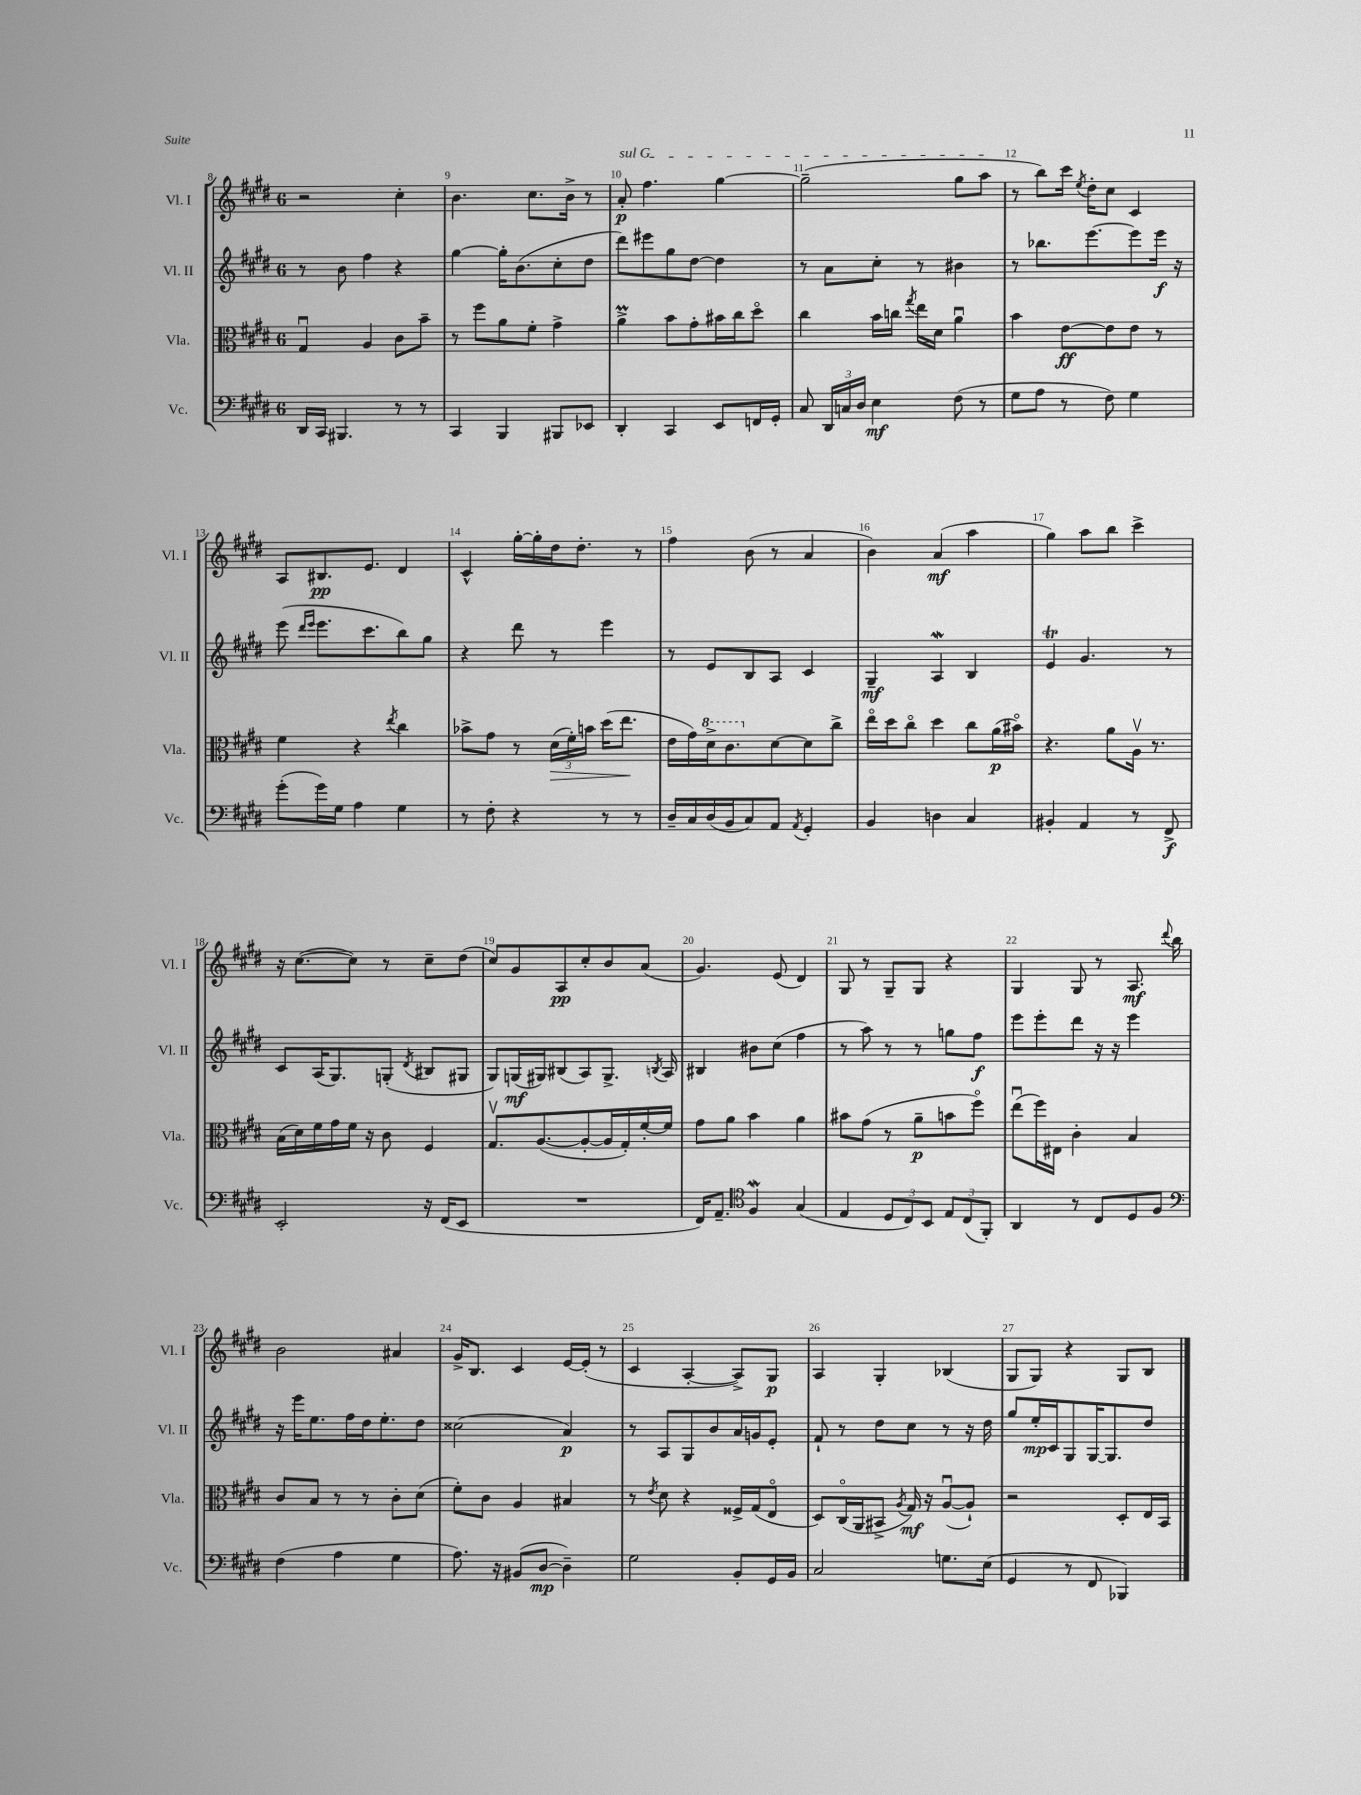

**kern	**kern	**kern	**kern
*staff4	*staff3	*staff2	*staff1
*clefF4	*clefC3	*clefG2	*clefG2
*k[f#c#g#d#]	*k[f#c#g#d#]	*k[f#c#g#d#]	*k[f#c#g#d#]
*M6/8	*M6/8	*M6/8	*M6/8
16DD#/LL	4G#u/	8r	2r
16CC#/JJ	.	.	.
4.BBB#/	.	8b\	.
.	4A/	4ff#\	.
8r	8c#\L	4r	4cc#'\
8r	8b~\J	.	.
=	=	=	=
4CC#/	8r	[4gg#\	4.b\
.	8ff#\L	.	.
4BBB/	8a\	16gg#'\]LK	.
.	.	(8.b\	.
.	8f#'\J	.	8.cc#\L
8BBB#/L	4g#^\	8cc#'\	.
.	.	.	16b^\Jk
8EE-/J	.	8dd#\J	8r
=	=	=	=
4DD#'/	4a^\	8ddd#\L)	8a'/
.	.	8eee#\	4.ff#\
4CC#/	8b\L	8gg#\	.
.	8g#'\	[8dd#\J	.
8EE/L	16b#\L	4dd#\]	[4gg#\
.	16cc#\J	.	.
16FF/L	8dd#o\J	.	.
16GG#'/JJ	.	.	.
=	=	=	=
8C#/	4cc#\	8r	(2gg#~\]
24DD#/LL	.	8a\L	.
24C/	.	.	.
24D#/JJ	.	.	.
4E\	16b\LL	8cc#'\J	.
.	16cc\JJ	.	.
.	8qgg#/	.	.
.	16ee\LL	8r	.
.	16d#\JJ	.	.
(8F#\	4au\	4b#\	8gg#\L
8r	.	.	8aa\J
=	=	=	=
8G#\L	4b\	8r	8r
8A\J	.	8.bb-\L	8bb\L)
8r	[8e\L	.	16ccc#\Jk
.	.	.	8qee/
.	.	[8.eee\	16dd#'\LK
8F#\)	8e\]	.	8cc#\J
4G#\	8e\J	8eee\]	4c#/
.	8r	16eee\Jk	.
.	.	16r	.
=	=	=	=
(8g#'\L	4f#\	(8eee\	8A/L
.	.	16qqddd#/LL	.
.	.	16qqeee/JJ	.
16g#\L)	.	8.eee\L	8.B#/
16G#\JJ	.	.	.
4A\	4r	.	.
.	.	8.ccc#\	8.e/J
.	8qee/	.	.
4G#\	4cc#\	8bb\)	4d#/
.	.	8gg#\J	.
=	=	=	=
8r	8b-^\L	4r	4c#^^/
8F#'\	8g#\J	.	.
4r	8r	8ddd#\	[16gg#'\LL
.	.	.	16gg#'\]
.	(24d#\LL	8r	16dd#\J
.	24f#'\)	.	.
.	.	.	8.dd#'\J
.	24b\JJ	.	.
8r	(16dd#\LK	4eee\	.
.	8.ee\J	.	.
8r	.	.	8r
=	=	=	=
16D#~/LL	16e\LL	8r	4ff#\
16C#/	16g#\)	.	.
(16D#/	16dd#^\J	8e/L	.
16BB/J	8.cc#\	.	.
8C#/)	.	8B/	(8b\
8AA/J	[8d#\	8A/J	8r
8qAA/	.	.	.
4GG#'/	8d#\]	4c#/	4a/
.	8cc#^\J	.	.
=	=	=	=
4BB/	16eeo\LL	4G#~/	4b\)
.	16dd#\J	.	.
.	8cc#o\J	.	.
4D\	4dd#\	4A/	(4a/
4C#/	8cc#\L	4B/	4aa\
.	(16a\L	.	.
.	16b#o\JJ)	.	.
=	=	=	=
4BB#'/	4.r	4e/	4gg#\)
4AA/	.	4.g#/	8aa\L
.	8a\L	.	8bb\J
8r	16Av\Jk	.	4ccc#^\
.	8.r	.	.
8FF#^/	.	8r	.
=	=	=	=
2EE'/	(16B\LL	8c#/L	16r
.	16d#\)	.	([8.cc#\L
.	16f#\	(16A/K	.
.	16g#\	8.G#/)	.
.	16f#\JJ	.	8cc#\]J)
.	16r	.	.
.	8c#\	(8G'/J	8r
.	.	8qd#/	.
16r	4F#/	8B#/L	8cc#~\L
(16FF#/LK	.	.	.
8EE/J	.	8G#/J	(8dd#\J
=	=	=	=
2.r	8.G#v/L	8G#/L)	8cc#/L)
.	.	(16G/L	8g#/
.	([8.A/	16G#/J)	.
.	.	(8B#/	8A/
.	8A'/_	8A/)	8cc#'/
.	16A/]L	8.G#^/J	8b/
.	16G#'/)	.	.
.	[16f#'/	.	(8a/J
.	.	8qB/	.
.	16f#/]JJ	16A/	.
=	=	=	=
16FF#/LK)	8g#\L	4B#/	4.g#/)
8.AA~/J	.	.	.
.	8a\J	.	.
*clefC4	*	*	*
4F#/	4b\	8b#\L	.
.	.	(8cc#\J	(8e/
(4G#/	4a\	4ff#\	4d#/)
=	=	=	=
4E/	8b#\L	8r	8G#/
.	(8g#\J	8aa\)	8r
12D#/L	8r	8r	8G#~/L
12C#/)	.	.	.
.	8a~\L	8r	8G#/J
12BB/J	.	.	.
12E/L	8b\	8gg\L	4r
(12C#/	.	.	.
.	8ff#o\J)	8ff#\J	.
12FF#'/J)	.	.	.
=	=	=	=
4AA/	(8eeu\L	8eee\L	4G#/
.	16ff#\L)	8eee'\	.
.	16E#\JJ	.	.
8r	4c#'\	8ddd#\J	8G#/
8C#/L	.	16r	8r
.	.	16r	.
8D#/	4B/	4eee\	8.A/
8F#/J	.	.	.
.	.	.	8qqddd#/
.	.	.	16bb\
=	=	=	=
*clefF4	*	*	*
(4F#\	8c#/L	16r	2b\
.	.	16eee\LK	.
.	8B/J	8.ee\	.
4A\	8r	.	.
.	.	16ff#\L	.
.	8r	16dd#\J	.
.	.	8.ee'\	.
4G#\	8c#'\L	.	4a#/
.	(8d#\J	8dd#\J	.
=	=	=	=
8.A\)	8f#'\L)	(2cc##\	16g#^/LK
.	.	.	8.B/J
.	8c#\J	.	.
16r	.	.	.
(8BB#/L	4A/	.	4c#/
[8D#/J	.	.	.
4D#~\])	4B#/	4a/)	[16e/LL
.	.	.	(16e'/]JJ
.	.	.	8r
=	=	=	=
2G#\	8r	8r	4c#/
.	8qe/	.	.
.	8d#\	8A/L	.
.	4r	8G#/	[4A'/
.	.	8b/	.
8BB'/L	16F##^/LL	16a/L	8A^/]L)
.	(16G#/J	16g/J	.
16GG#/L	8Eo/J	8e'/J	8G#/J
16BB/JJ	.	.	.
=	=	=	=
2C#/	8D#/L)	8f#`/	4A/
.	(16C#o/L	8r	.
.	16AA/J	.	.
.	8BB#^/J	8dd#\L	4G#'/
.	8qA/	.	.
.	16G#/)	8cc#\J	.
.	16r	.	.
8.G\L	([8Au/L	8r	(4B-/
.	8A`/]J)	16r	.
(16E\Jk	.	16dd#\	.
=	=	=	=
4GG#/	2r	8gg#/L	8G#/L
.	.	16ee'/L	8G#/J)
.	.	16c#/J	.
8r	.	8G#/	4r
8FF#/	.	[16G#/K	.
.	.	8.G#/]	.
4BBB-/)	8D#'/L	.	8G#/L
.	16E/L	8dd#/J	8B/J
.	16BB/JJ	.	.
==	==	==	==
*-	*-	*-	*-
